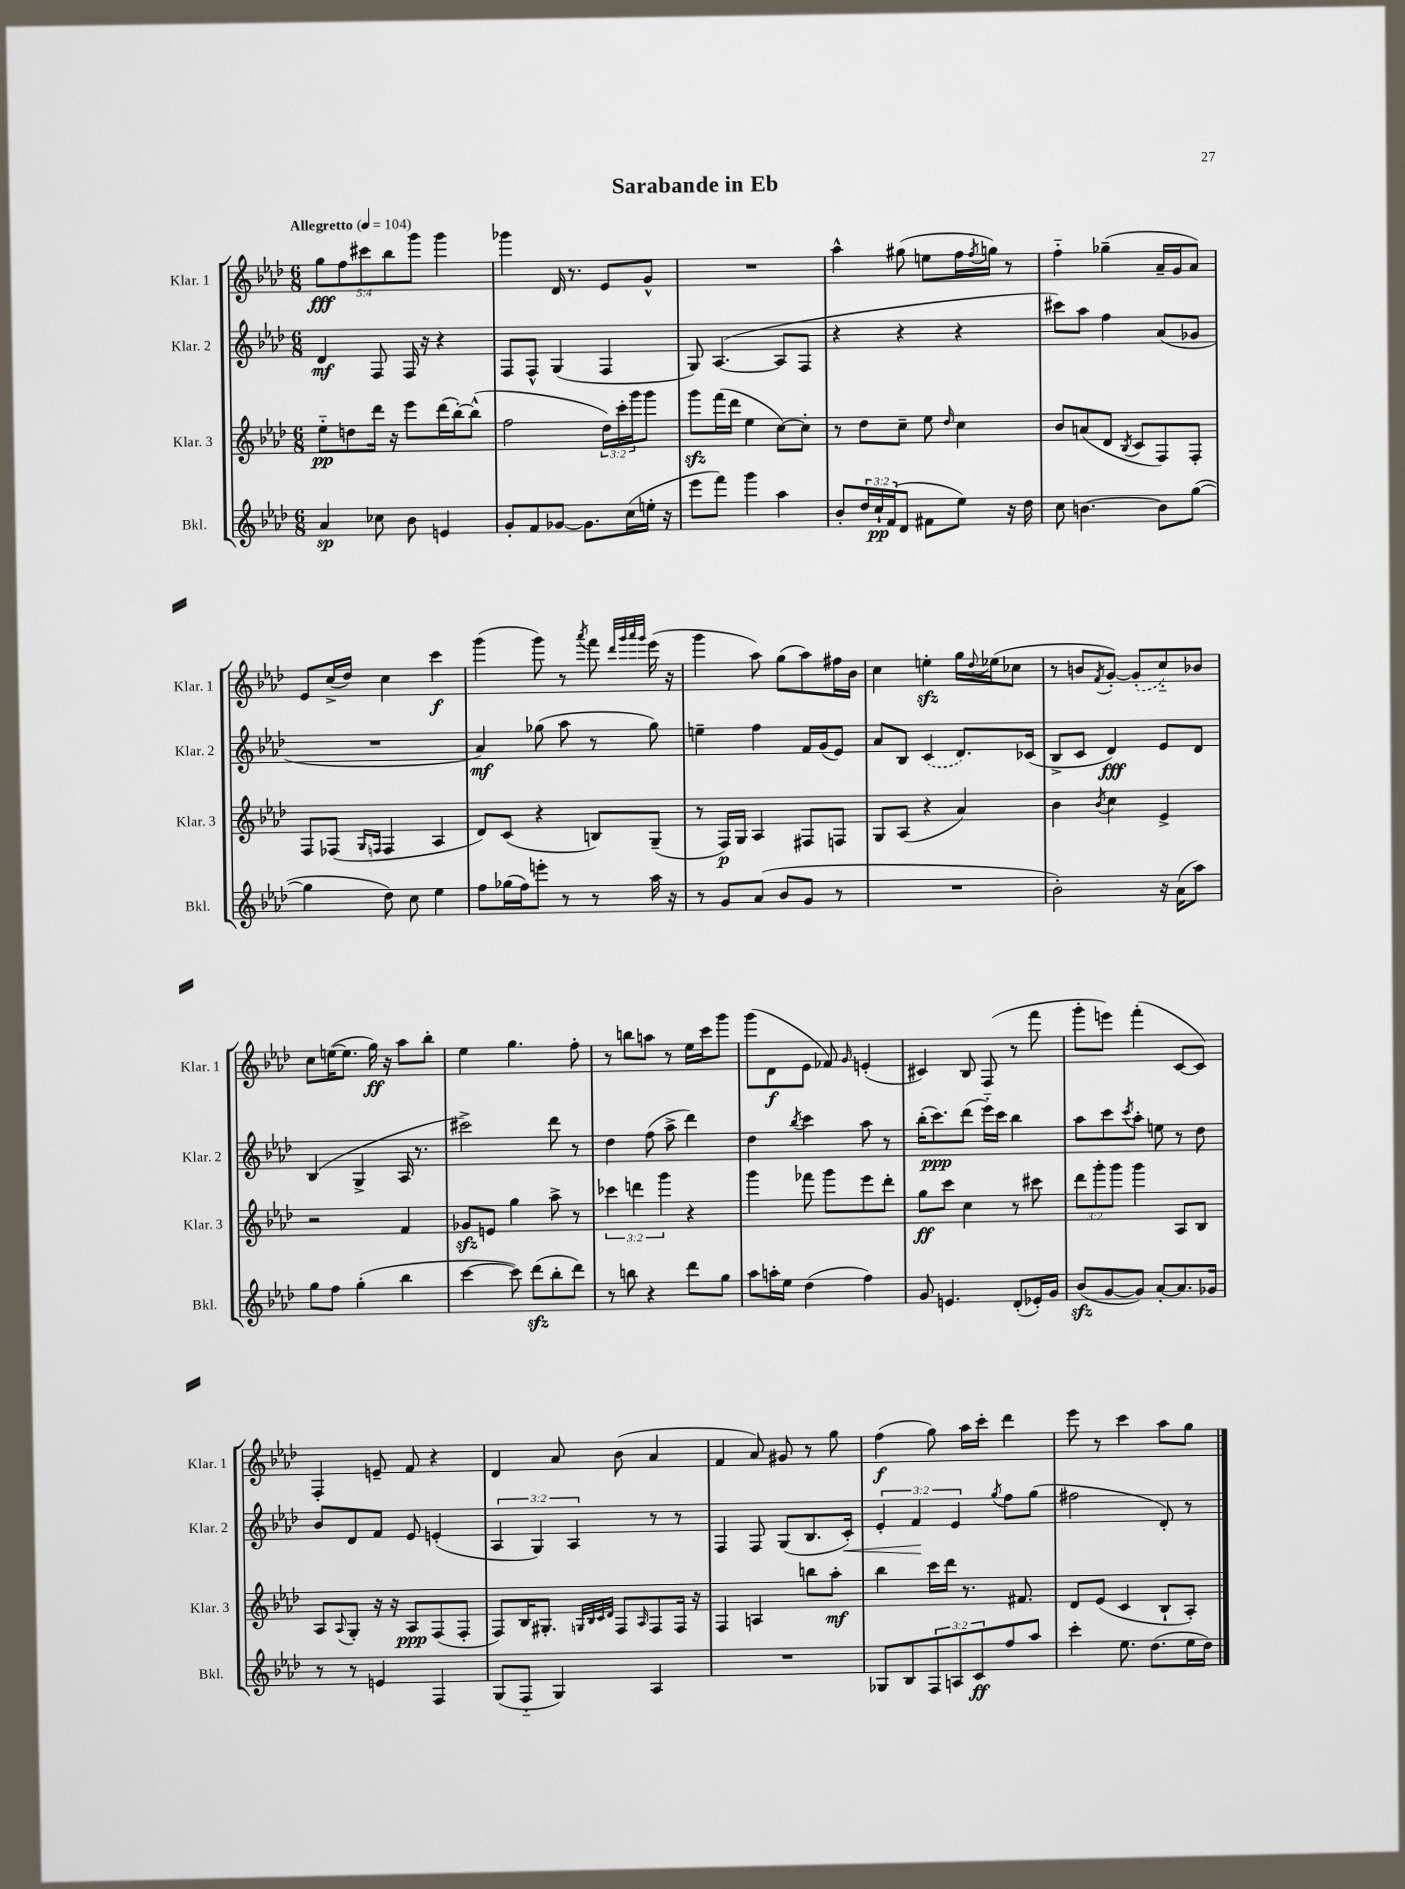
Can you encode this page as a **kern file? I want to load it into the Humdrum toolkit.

**kern	**dynam	**kern	**dynam	**kern	**dynam	**kern	**dynam
*part4	*part4	*part3	*part3	*part2	*part2	*part1	*part1
*staff4	*staff4	*staff3	*staff3	*staff2	*staff2	*staff1	*staff1
*I"Bkl.	*	*I"Klar. 3	*	*I"Klar. 2	*	*I"Klar. 1	*
*I'Bkl.	*	*I'Klar. 3	*	*I'Klar. 2	*	*I'Klar. 1	*
*clefG2	*	*clefG2	*	*clefG2	*	*clefG2	*
*k[b-e-a-d-]	*	*k[b-e-a-d-]	*	*k[b-e-a-d-]	*	*k[b-e-a-d-]	*
*M6/8	*	*M6/8	*	*M6/8	*	*M6/8	*
*MM104	*	*MM104	*	*MM104	*	*MM104	*
=1	=1	=1	=1	=1	=1	=1	=1
!	!	!	!	!	!	!LO:TX:a:B:t=Allegretto	!
4a-/	sp	8ee-\L	pp	4d-/	mf	10gg\L	fff
.	.	.	.	.	.	10ff\	.
.	.	8ddn\	.	.	.	.	.
.	.	.	.	.	.	10ccc#X\	.
8cc-X\	.	16ddd-\Jk	.	8F/	.	.	.
.	.	.	.	.	.	10bb-\	.
.	.	16r	.	.	.	.	.
8b-\	.	8eee-\L	.	16F/	.	.	.
.	.	.	.	.	.	10ggg\J	.
.	.	.	.	16r	.	.	.
4en/	.	(16ddd-\L	.	4r	.	4ggg\	.
.	.	[16bb-'\J)	.	.	.	.	.
.	.	(8bb-^^\J]	.	.	.	.	.
=2	=2	=2	=2	=2	=2	=2	=2
8g'/L	.	2ff\	.	8F/L	.	4ggg-X\	.
8f/	.	.	.	8F^^/J	.	.	.
[8g-X/J	.	.	.	(4G/	.	16d-/	.
.	.	.	.	.	.	8.r	.
8.g-\L]	.	.	.	.	.	.	.
.	.	24dd-\LL)	.	4F/	.	8e-/L	.
.	.	24ccc'\	.	.	.	.	.
(16cc\L	.	.	.	.	.	.	.
.	.	24ggg\J	.	.	.	.	.
16een'\JJ	.	8ggg\J	.	.	.	8g^^/J	.
16r	.	.	.	.	.	.	.
=3	=3	=3	=3	=3	=3	=3	=3
8eee-\L	.	8gggzz\L	.	8G/)	.	2.r	.
8fff\J)	.	(16fff\L	.	([4.A-/	.	.	.
.	.	16ddd-\JJ	.	.	.	.	.
4ggg\	.	4ee-\	.	.	.	.	.
4aa-\	.	[8cc\L)	.	8A-/L]	.	.	.
.	.	8cc'\J]	.	8F/J	.	.	.
=4	=4	=4	=4	=4	=4	=4	=4
8b-'/L	.	8r	.	4r	.	4aa-^^\	.
24dd-/L	.	8dd-\L	.	.	.	.	.
24cc`/	pp	.	.	.	.	.	.
(24f/J	.	.	.	.	.	.	.
8d-/J	.	8cc~\J	.	4r	.	(8gg#X\	.
8f#X\L	.	8ee-\	.	.	.	8een\L	.
.	.	16qqdd-/	.	.	.	.	.
8ee-\J)	.	4cc\	.	4r	.	16ff\L	.
.	.	.	.	.	.	8qff/	.
.	.	.	.	.	.	16ggn\JJ)	.
16r	.	.	.	.	.	8r	.
16dd-\	.	.	.	.	.	.	.
=5	=5	=5	=5	=5	=5	=5	=5
8cc\	.	8b-/L	.	8ccc#X\L)	.	4ff\	.
[4.bn\	.	(8an/	.	8aa-\J	.	.	.
.	.	8d-/J	.	4ff\	.	(4gg-X~\	.
.	.	8qB-/	.	.	.	.	.
.	.	8c/L	.	.	.	.	.
8b\L]	.	8F/)	.	(8a-/L	.	16a-~/LL	.
.	.	.	.	.	.	16g/J	.
([8gg\J	.	8F'/J	.	8g-X/J	.	8a-/J)	.
!!LO:LB:g=z
=6	=6	=6	=6	=6	=6	=6	=6
4gg\]	.	8F/L	.	2.r	.	8e-/L	.
.	.	(8F-X/J	.	.	.	(16cc^/L	.
.	.	.	.	.	.	16dd-/JJ)	.
.	.	16qqG/LL	.	.	.	.	.
.	.	16qqFn/JJ	.	.	.	.	.
8dd-\)	.	4F/	.	.	.	4cc\	.
8cc\	.	.	.	.	.	.	.
4ee-\	.	4A-/	.	.	.	4ccc\	f
=7	=7	=7	=7	=7	=7	=7	=7
8ff\L	.	8d-/L)	.	4a-/)	mf	(4ggg\	.
(16gg-X\L	.	(8c/J	.	.	.	.	.
16ff\J)	.	.	.	.	.	.	.
8eeen'\J	.	4r	.	(8gg-X\	.	8ggg\)	.
8r	.	.	.	8aa-\	.	8r	.
.	.	.	.	.	.	8qaaa-/	.
8r	.	8Bn/L)	.	8r	.	8fff\	.
.	.	.	.	.	.	32qqddd-/LLL	.
.	.	.	.	.	.	32qqggg/	.
.	.	.	.	.	.	32qqaaa-/	.
.	.	.	.	.	.	32qqggg/JJJ	.
16aa-\	.	(8G~/J	.	8gg-\)	.	(16eee-\	.
16r	.	.	.	.	.	16r	.
=8	=8	=8	=8	=8	=8	=8	=8
8r	.	8r	.	4een~\	.	4ggg\	.
8g/L	.	16F/LL)	p	.	.	.	.
.	.	16G/JJ	.	.	.	.	.
(8a-/J	.	4A-/	.	4ff\	.	8aa-\)	.
8b-/L	.	.	.	.	.	(8gg\L	.
8g/J	.	8F#X/L	.	16f/LL	.	8aa-\)	.
.	.	.	.	(16g/J	.	.	.
8r	.	8Fn/J	.	8e-/J)	.	16ff#X\L	.
.	.	.	.	.	.	16b-\JJ	.
=9	=9	=9	=9	=9	=9	=9	=9
2.r	.	8G/L	.	8a-/L	.	4cc\	.
.	.	(8A-/J	.	8B-/J	.	.	.
.	.	4r	.	(4c/	.	4eenzz'\	.
.	.	4a-/)	.	8.d-/L)	.	16gg\LL	.
.	.	.	.	.	.	8qqdd-/	.
.	.	.	.	.	.	(16ee-X\J	.
.	.	.	.	.	.	8cc-X\J	.
.	.	.	.	(16c-X/Jk	.	.	.
=10	=10	=10	=10	=10	=10	=10	=10
2b-'\)	.	4b-\	.	8B-^/L	.	8r	.
.	.	.	.	8c/J	.	8bn/L	.
.	.	8qb-/	.	.	.	8qf/	.
.	.	4cc\	.	4d-/)	fff	[8g'/J)	.
.	.	.	.	.	.	(8g'/L]	.
16r	.	4e-^/	.	8e-/L	.	8cc/)	.
(16a-\KL	.	.	.	.	.	.	.
8aa-\J)	.	.	.	8d-/J	.	8b-X/J	.
!!LO:LB:g=z
=11	=11	=11	=11	=11	=11	=11	=11
8gg\L	.	2r	.	(4B-/	.	8cc\L	.
8ff\J	.	.	.	.	.	([16een\K	.
.	.	.	.	.	.	8.ee\J]	.
(4gg'\	.	.	.	4G^/	.	.	.
.	.	.	.	.	.	16gg\)	ff
.	.	.	.	.	.	16r	.
4bb-\	.	4f/	.	16A-/	.	8aa-\L	.
.	.	.	.	8.r	.	.	.
.	.	.	.	.	.	8bb-'\J	.
=12	=12	=12	=12	=12	=12	=12	=12
[4ccc\	.	8g-Xzz/L	.	2ccc#X^\)	.	4ee-\	.
.	.	8en/J	.	.	.	.	.
8ccc\])	.	4gg\	.	.	.	4.gg\	.
(8ddd-zz\L	.	.	.	.	.	.	.
8bb-'\	.	8aa-^\	.	8ddd-\	.	.	.
8ddd-\J)	.	8r	.	8r	.	8ff'\	.
=13	=13	=13	=13	=13	=13	=13	=13
8r	.	6ccc-X\	.	4dd-\	.	8r	.
8bbn\	.	.	.	.	.	8bbn\L	.
.	.	6dddn\	.	.	.	.	.
4r	.	.	.	(8ff\	.	8aan\J	.
.	.	6ggg\	.	.	.	.	.
.	.	.	.	8aa-^\	.	8r	.
8ddd-\L	.	4r	.	4ddd-\)	.	16ee-\LL	.
.	.	.	.	.	.	16ccc\J	.
8gg\J	.	.	.	.	.	8ggg\J	.
=14	=14	=14	=14	=14	=14	=14	=14
8aa-\L	.	4ggg\	.	4dd-\	.	(8ggg\L	.
16aan'\L	.	.	.	.	.	8d-\	f
16ee-\JJ	.	.	.	.	.	.	.
.	.	.	.	8qbb-/	.	.	.
(4dd-\	.	8fff-X\	.	4ccc\	.	8e-\J	.
.	.	8ggg\L	.	.	.	8f-X/)	.
.	.	.	.	.	.	16qqg/	.
4ff\)	.	8eee-\	.	8aa-\	.	(4en'/	.
.	.	8ddd-'\J	.	8r	.	.	.
=15	=15	=15	=15	=15	=15	=15	=15
8g/	.	8gg\L	ff	(16bb-'\KL	.	4c#X/)	.
.	.	.	.	8.ccc\)	ppp	.	.
4.en/	.	8ccc\J	.	.	.	.	.
.	.	4cc\	.	(8ddd-\J	.	8B-/	.
.	.	.	.	16eee-\LL)	.	(8F/	.
.	.	.	.	16ccc\JJ	.	.	.
(8d-'/L	.	8r	.	4bb-\	.	8r	.
16e-X'/L)	.	8ccc#X\	.	.	.	8fff\	.
16g/JJ	.	.	.	.	.	.	.
=16	=16	=16	=16	=16	=16	=16	=16
(8b-zz/L	.	12ddd-\L	.	8aa-\L	.	8ggg'\L	.
.	.	12ggg'\	.	.	.	.	.
[8g/	.	.	.	8ccc\	.	8eeen\J)	.
.	.	12ggg\J	.	.	.	.	.
.	.	.	.	8qccc/	.	.	.
8g/J])	.	4ggg\	.	8aa-'\J	.	(4fff'\	.
[8a-'/L	.	.	.	8een\	.	.	.
8.a-/]	.	8A-/L	.	8r	.	[8c/L	.
.	.	8B-/J	.	8dd-\	.	8c/J])	.
16g-X/Jk	.	.	.	.	.	.	.
!!LO:LB:g=z
=17	=17	=17	=17	=17	=17	=17	=17
8r	.	8A-/L	.	8b-/L	.	4F'/	.
.	.	8qqA-/	.	.	.	.	.
8r	.	8G'/J	.	8d-/	.	.	.
4en/	.	16r	.	8f/J	.	8en~/	.
.	.	16r	.	.	.	.	.
.	.	8A-/L	ppp	8e-/	.	8f/	.
4F/	.	(8F/	.	(4en'/	.	4r	.
.	.	8F'/J	.	.	.	.	.
=18	=18	=18	=18	=18	=18	=18	=18
(8G/L	.	8F/L)	.	6A-/	.	4d-/	.
8F/J	.	16B-/K	.	.	.	.	.
.	.	.	.	6G/)	.	.	.
.	.	8.G#X'/J	.	.	.	.	.
4G/)	.	.	.	.	.	8a-/	.
.	.	.	.	6A-/	.	.	.
.	.	32qqGn/LLL	.	.	.	.	.
.	.	32qqB-/	.	.	.	.	.
.	.	32qqc/	.	.	.	.	.
.	.	32qqd-/JJJ	.	.	.	.	.
.	.	8F/L	.	.	.	(8b-\	.
.	.	16qqA-/	.	.	.	.	.
4A-/	.	8F/	.	8r	.	4a-/	.
.	.	16F/Jk	.	8r	.	.	.
.	.	16r	.	.	.	.	.
=19	=19	=19	=19	=19	=19	=19	=19
2.r	.	4F/	.	4F/	.	4f/	.
.	.	4An/	.	8F/	.	8a-/)	.
.	.	.	.	(8G/L	.	8g#X/	.
.	.	8bbn\L	.	8.B-/	.	8r	.
.	.	8aa-'\J	mf	.	.	8gg\	.
!	!	!	!	!	!LO:HP:b	!	!
.	.	.	.	16c'/Jk)	<	.	.
=20	=20	=20	=20	=20	=20	=20	=20
8G-X/L	.	4bb-\	.	6e-'/	.	(4ff\	f
8B-/	.	.	.	.	.	.	.
.	.	.	.	6f/	.	.	.
12F/	.	16ccc\LL	.	.	.	8gg\)	.
.	.	16ddd-\JJ	.	.	.	.	.
12An/	.	.	.	6e-/	[	.	.
.	.	8.r	.	.	.	16aa-\LL	.
12c/	ff	.	.	.	.	.	.
.	.	.	.	.	.	16ccc'\JJ	.
.	.	.	.	8qgg/	.	.	.
8ff/	.	.	.	8ff\L	.	4ddd-\	.
.	.	8.f#X/	.	.	.	.	.
8aa-/J	.	.	.	(8gg\J	.	.	.
=21	=21	=21	=21	=21	=21	=21	=21
4ccc'\	.	8d-/L	.	2ff#X\	.	8eee-\	.
.	.	(8e-/J	.	.	.	8r	.
8.ee-\	.	4c/	.	.	.	4ccc\	.
(8.dd-\L	.	.	.	.	.	.	.
.	.	8B-`/L	.	8d-'/)	.	8aa-\L	.
16ee-\L	.	8A-'/J)	.	8r	.	8gg\J	.
16dd-\JJ)	.	.	.	.	.	.	.
==	==	==	==	==	==	==	==
*-	*-	*-	*-	*-	*-	*-	*-
